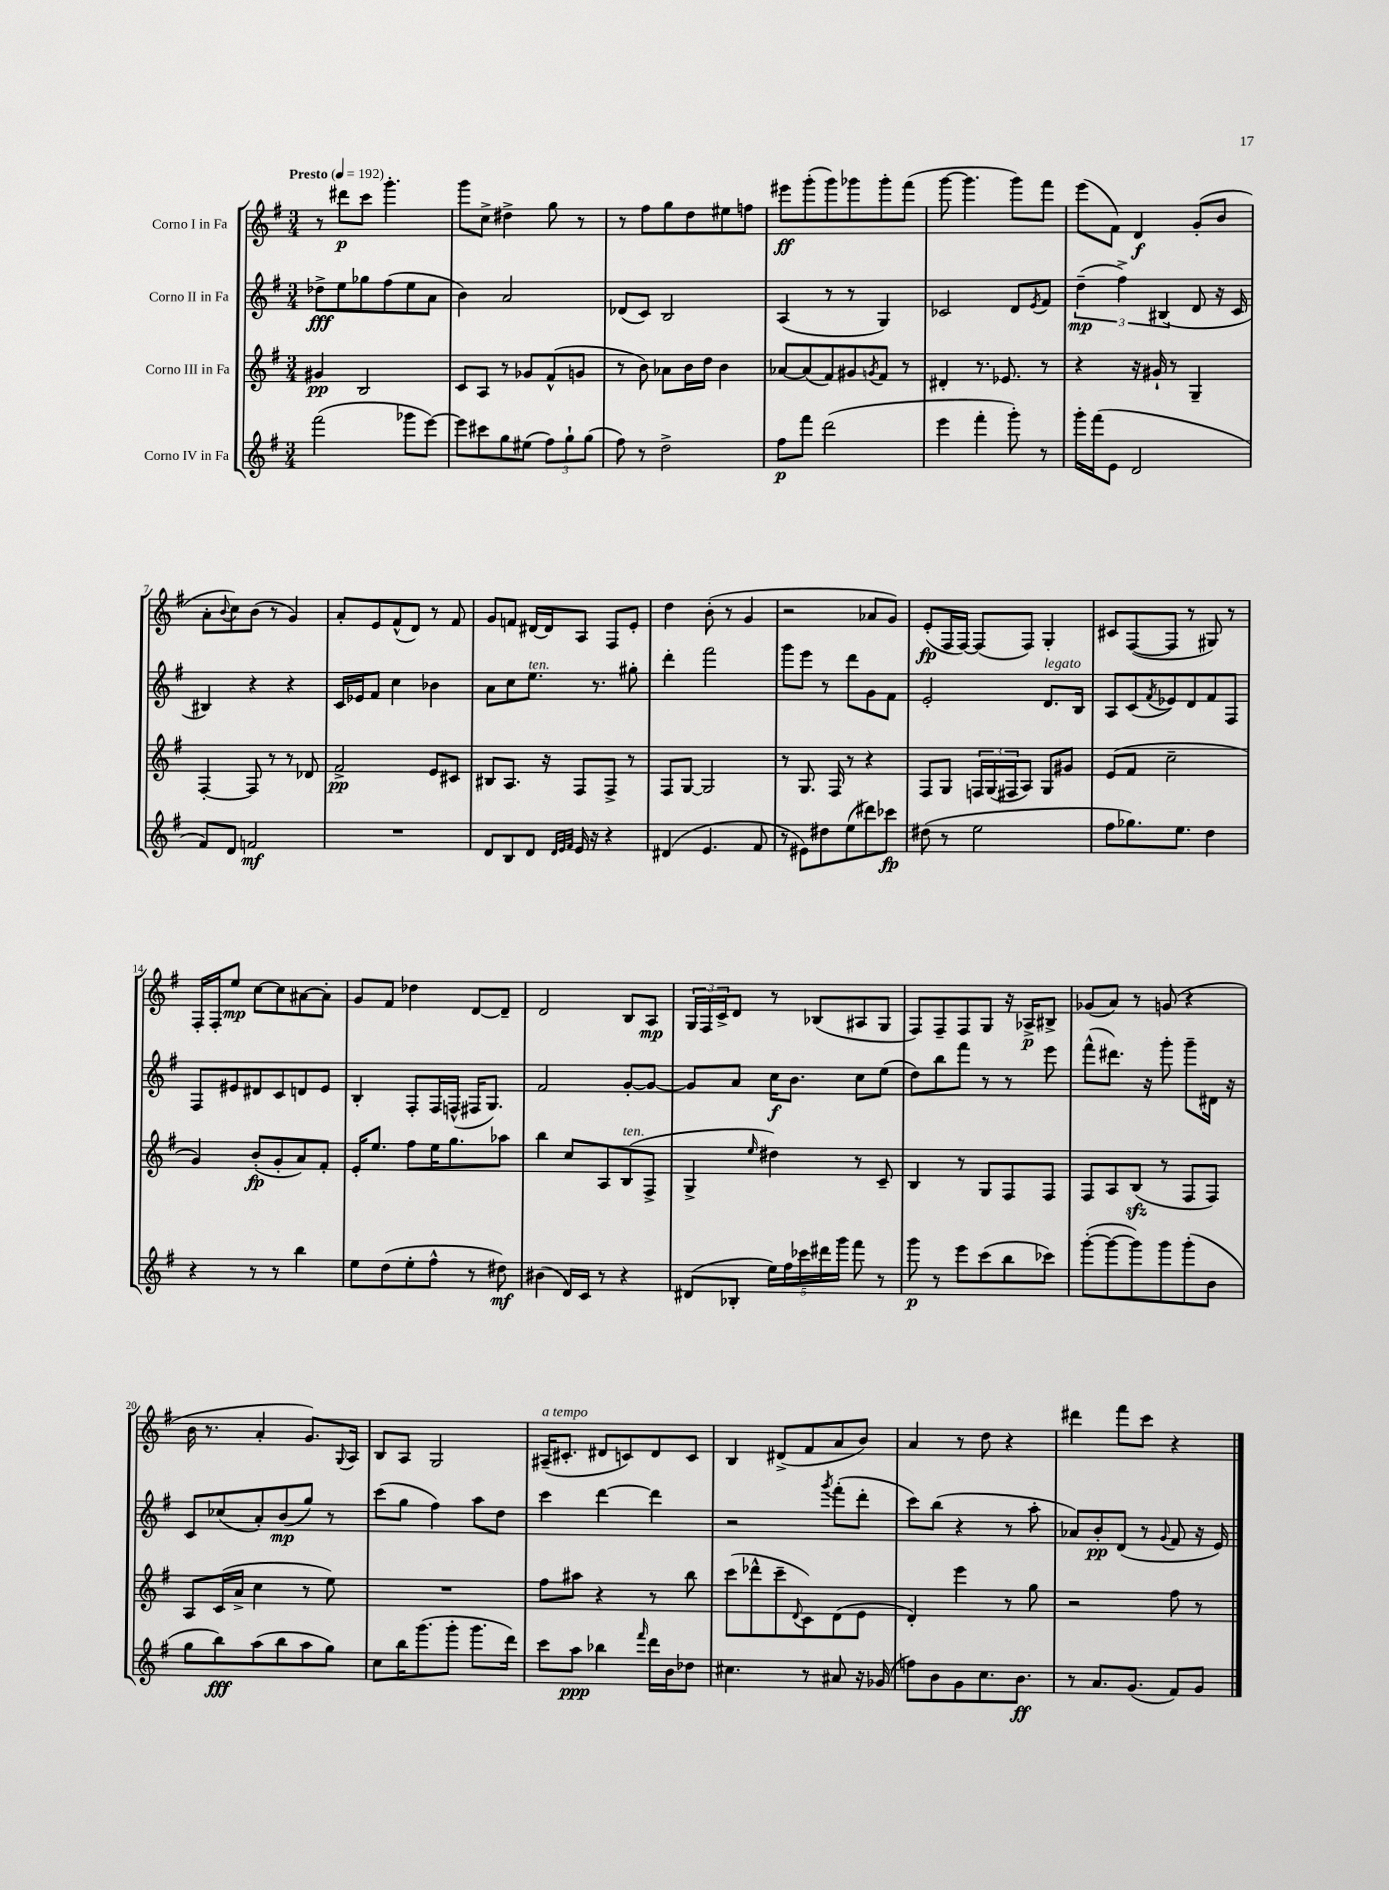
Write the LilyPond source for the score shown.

<<
\new StaffGroup <<
\new Staff = "s0" \with { instrumentName = "Corno I in Fa" } {
    \clef treble \key g \major \numericTimeSignature \time 3/4 \tempo "Presto" 4 = 192
    r8 dis'''8\p c'''8 g'''4.-. |
    g'''8 c''8-> dis''4-> g''8 r8 |
    r8 fis''8 g''8 d''8 eis''8 f''8 |
    eis'''8\ff g'''8-.( g'''8) ges'''8 ges'''8-. fis'''8( |
    g'''8~ g'''4. g'''8) fis'''8 |
    e'''8( fis'8) d'4\f g'8-.( b'8 |
    a'8-. \appoggiatura { b'8 } c''8) b'8( r8 g'4) |
    a'8-. e'8 fis'8-^( d'8) r8 fis'8 |
    g'8 f'8 dis'16~ dis'16 a8 fis8 e'8-. |
    d''4 b'8-.( r8 g'4 |
    r2 aes'8 g'8) |
    e'8-.\fp( fis16 fis16~) fis8( fis8) g4-. |
    cis'8 fis8~( fis8 r8 gis8) r8 |
    fis16-. fis16-. e''8\mp c''8~ c''8 ais'8~ ais'8-. |
    g'8 fis'8 des''4 d'8~ d'8-- |
    d'2 b8 a8\mp |
    \tuplet 3/2 { g16 fis16 c'16-> } d'8 r8 bes8( ais8 g8 |
    fis8) fis8-- fis8 g8 r16 aes16->\p bis8-> |
    ges'8( a'8) r8 g'8( r4 |
    b'16 r8. a'4-. g'8.) \appoggiatura { g8 } a16 |
    b8 a8 g2 |
    ais16--^\markup { \italic "a tempo" }( cis'8.-. dis'8 c'8) dis'8 c'8 |
    b4 dis'8->( fis'8 a'8 b'8) |
    a'4 r8 d''8 r4 |
    dis'''4 fis'''8 c'''8 r4 \bar "|." |
}
\new Staff = "s1" \with { instrumentName = "Corno II in Fa" } {
    \clef treble \key g \major \numericTimeSignature \time 3/4
    des''8->\fff e''8 ges''8 fis''8( e''8 a'8 |
    b'4) a'2 |
    des'8( c'8) b2 |
    a4( r8 r8 g4) |
    ces'2 d'8 \acciaccatura { e'8 } fis'8 |
    \tuplet 3/2 { d''4--\mp( fis''4->) bis4( } d'8 r16 c'16 |
    bis4) r4 r4 |
    c'16 ees'16 fis'8 c''4 bes'4 |
    a'8 c''8 e''8.^\markup { \italic "ten." } r8. gis''8-. |
    d'''4-. fis'''2 |
    g'''8 e'''8 r8 d'''8 g'8 fis'8 |
    e'2-. d'8.^\markup { \italic "legato" } b16 |
    a8 c'8( \acciaccatura { fis'8 } ees'8) d'8 fis'8 fis8 |
    fis8 eis'8 dis'8 c'8 d'8 eis'8 |
    b4-. fis8-. fis16 f16-^( fis16 g8.) |
    fis'2 g'8~-. g'8~ |
    g'8 a'8 c''16\f b'8. c''8 e''8( |
    d''8) b''8 fis'''8 r8 r8 e'''8 |
    fis'''8-^( dis'''8.) r16 g'''8-. g'''8-- dis'16 r16 |
    c'8 ces''8( a'8-.) b'8\mp( g''8) r8 |
    c'''8( g''8 fis''4) a''8 d''8 |
    c'''4 d'''4~ d'''4 |
    r2 \acciaccatura { g'''8 } fis'''8-.( d'''8-. |
    c'''8) b''8( r4 r8 a''8-. |
    aes'8) b'8-.\pp d'8( r8 \appoggiatura { g'8 } fis'8 r16 e'16) \bar "|." |
}
\new Staff = "s2" \with { instrumentName = "Corno III in Fa" } {
    \clef treble \key g \major \numericTimeSignature \time 3/4
    gis'4\pp b2 |
    c'8 a8 r8 ges'8 fis'8-^( g'8 |
    r8 b'8) aes'8 b'16 d''16 b'4 |
    aes'8~ aes'8( fis'8) gis'8 \acciaccatura { g'8 } fis'8 r8 |
    dis'4-. r8. ees'8. r8 |
    r4 r16 gis'16-! r8 g4-- |
    fis4~-. fis8 r8 r8 des'8 |
    fis'2->\pp e'8 cis'8 |
    bis8 a8. r16 fis8 fis8-> r8 |
    fis8 g8~ g2 |
    r8 g8. fis16 r8 r4 |
    fis8 g8 \tuplet 3/2 { f16 g16( fis16 } a8) g8 gis'8 |
    e'8( fis'8 c''2-- |
    g'4) b'8-.\fp( g'8-. a'8) fis'8-. |
    e'16-. e''8. fis''8 e''16 g''8. aes''8 |
    b''4 c''8 a8 b8^\markup { \italic "ten." }( fis8-> |
    g4-> \grace { e''16 } dis''4) r8 c'8-- |
    b4 r8 g8 fis8 fis8 |
    fis8 a8 b8\sfz( r8 fis8 fis8) |
    a8 c'16( a'16-> c''4 r8 e''8) |
    R2. |
    fis''8 ais''8 r4 r8 b''8 |
    c'''8( des'''8-^ c'''8-- \appoggiatura { d'8 } c'8) d'8( e'8 |
    d'4-.) e'''4 r8 g''8 |
    r2 fis''8 r8 \bar "|." |
}
\new Staff = "s3" \with { instrumentName = "Corno IV in Fa" } {
    \clef treble \key g \major \numericTimeSignature \time 3/4
    fis'''2( ges'''8 e'''8~) |
    e'''8 cis'''8 g''8 eis''8( \tuplet 3/2 { fis''8) g''8-! g''8( } |
    fis''8) r8 d''2-> |
    fis''8\p fis'''8 d'''2( |
    e'''4 fis'''4-. g'''8-.) r8 |
    g'''16-. fis'''16( e'8 d'2 |
    fis'8) d'8 f'2\mf |
    R2. |
    d'8 b8 d'8 \grace { d'32 e'32 fis'32 } e'16 r16 r4 |
    dis'4( e'4. fis'8 |
    r8 eis'8) dis''8 e''8( dis'''8) ces'''8\fp |
    dis''8( r8 e''2 |
    fis''8 ges''8.) e''8. d''4 |
    r4 r8 r8 b''4 |
    e''8 d''8( e''8-. fis''8-^ r8 dis''8\mf) |
    bis'4( d'16) c'16 r8 r4 |
    dis'8( bes8-. \tuplet 5/4 { e''16) fis''16 ces'''16 dis'''16 g'''16 } fis'''8 r8 |
    g'''8\p r8 e'''8 c'''8( b''8 ces'''8) |
    g'''8~-.( g'''8~ g'''8) g'''8 g'''8-.( b'8 |
    g''8 b''8\fff) a''8( b''8 a''8 g''8) |
    c''8 b''16 g'''8.( g'''8-. g'''8. d'''16) |
    c'''8 a''8\ppp bes''4 \grace { fis'''16 } d'''16 b'16 des''8 |
    cis''4. r8 ais'8 r16 ges'16( |
    f''8) b'8 g'8 c''8. b'8.\ff |
    r8 a'8. g'8.( fis'8) g'8 \bar "|." |
}
>>
>>
